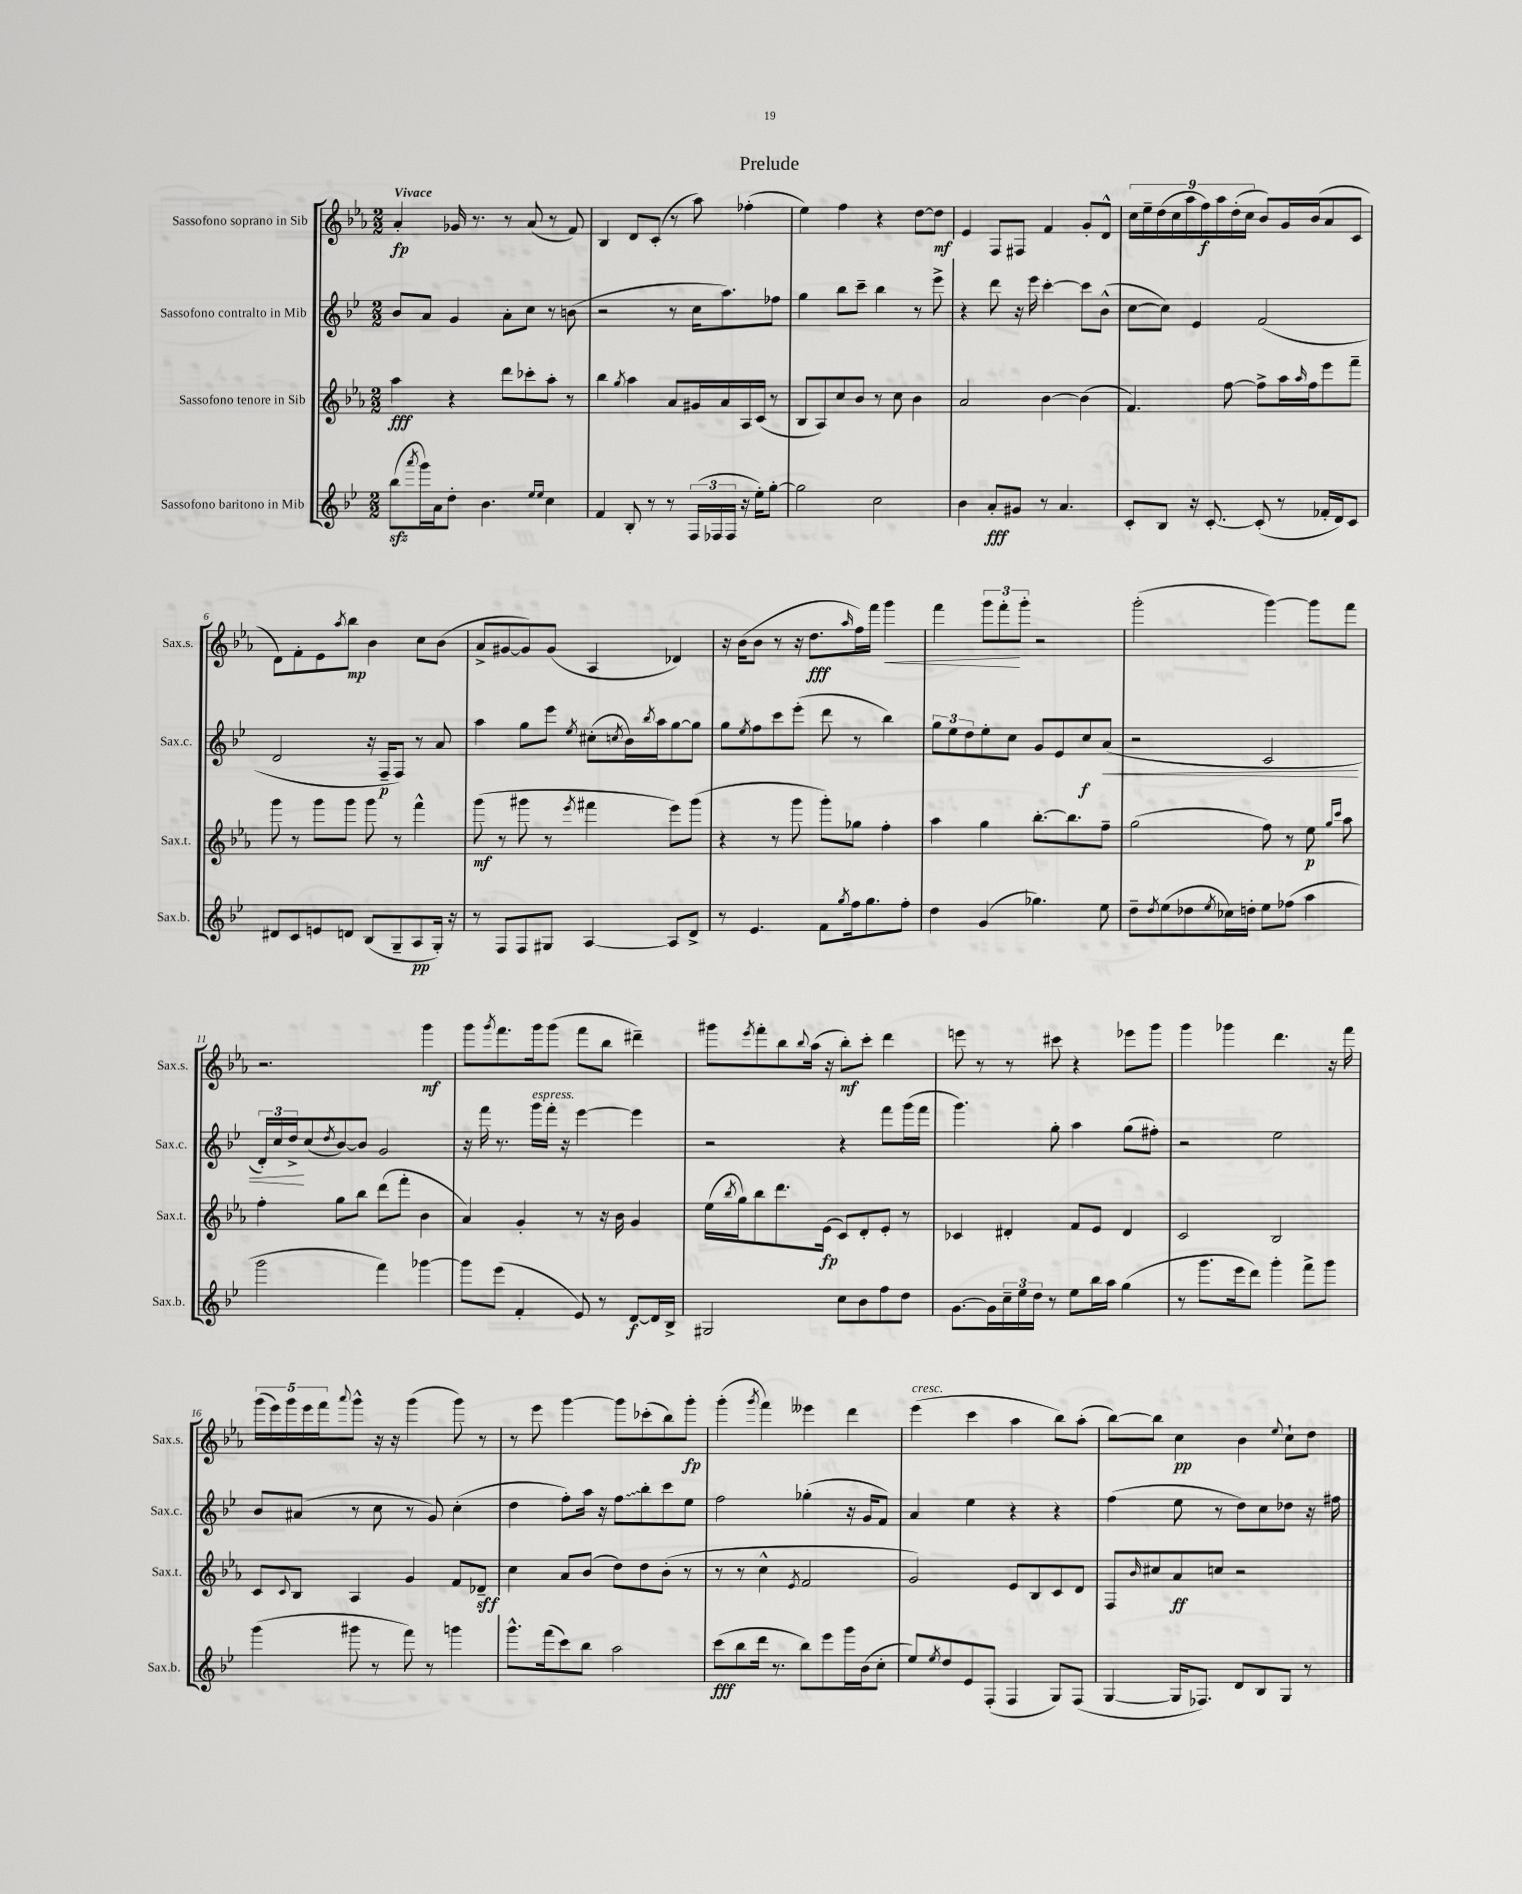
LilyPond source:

\header { title = "Prelude" }
<<
\new StaffGroup <<
\new Staff = "s0" \with { instrumentName = "Sassofono soprano in Sib" shortInstrumentName = "Sax.s." } {
    \clef treble \key ees \major \numericTimeSignature \time 2/2 \tempo "Vivace"
    aes'4-.\fp ges'16 r8. r8 aes'8( r8 f'8) |
    bes4 d'8 c'8-.( r8 aes''8) fes''4-.( |
    ees''4) f''4 r4 d''8~ d''8\mf |
    ees'4 f8 fis8 f'4 g'8-. d'8-^ |
    \tuplet 9/8 { c''16 ees''16-- d''16( c''16 aes''16 f''16\f) aes''16 d''16-.( c''16 } bes'8) g'16 bes'16( aes'8 c'8 |
    d'8) f'8-. ees'8 \acciaccatura { aes''8 } bes''8\mp bes'4 c''8 bes'8( |
    aes'8-> gis'8~ gis'8) gis'8( aes4 des'4) |
    r16 bes'16( bes'8 r8 r16 d''8.\fff \grace { aes''16 } f''16) f'''16 g'''4\< |
    f'''4 \tuplet 3/2 { g'''8 f'''8-.\! g'''8-. } r2 |
    g'''2-.( g'''4~) g'''8 f'''8 |
    r2. g'''4\mf |
    g'''8 \acciaccatura { g'''8 } f'''8. g'''16 g'''8( f'''8 bes''8 dis'''4--) |
    gis'''8 \acciaccatura { ees'''8 } f'''8-. bes''8 \appoggiatura { bes''8 } aes''16( r16 bes''8-.\mf) c'''8-. d'''4 |
    e'''8 r8 r8 cis'''8 r4 ees'''8 g'''8 |
    g'''4 ges'''4 d'''4. r16 f'''16 |
    \tuplet 5/4 { g'''16( ees'''16) g'''16 ees'''16 f'''16 } \appoggiatura { aes'''8 } g'''8-^ r16 r16 g'''4( g'''8) r8 |
    r8 ees'''8 g'''4~ g'''8 ces'''8-.( bes''8) g'''8-.\fp |
    g'''4-.( \acciaccatura { g'''8 } f'''4) eeses'''4 d'''4 |
    ees'''4^\markup { \italic "cresc." }( c'''4 aes''4 bes''8) aes''8-.( |
    bes''8~) bes''8 c''4\pp bes'4 \appoggiatura { ees''8 } c''8-! d''8 \bar "|." |
}
\new Staff = "s1" \with { instrumentName = "Sassofono contralto in Mib" shortInstrumentName = "Sax.c." } {
    \clef treble \key bes \major \numericTimeSignature \time 2/2
    bes'8 a'8 g'4 a'8-. c''8 r8 b'8( |
    r2 r8 c''16 a''8.) fes''8 |
    g''4 bes''8 c'''8-- bes''4 r8 ees'''8-> |
    r4 d'''8 r16 ees'''16 c'''4~-. c'''8 bes'8-^( |
    c''8~ c''8) ees'4 f'2( |
    d'2 r16 f16--\p f8) r8 a'8 |
    a''4 g''8 ees'''8 \acciaccatura { ees''8 } cis''8-.( \acciaccatura { c''8 } bes'16) \acciaccatura { bes''8 } a''16 g''8~ g''8 |
    g''8 \acciaccatura { ees''8 } f''8 c'''8 ees'''8-.( d'''8 r8 bes''4) |
    \tuplet 3/2 { g''8 ees''8 d''8 } ees''8-. c''8 g'8 ees'8 c''8\f a'8\<( |
    r2 c'2 |
    \tuplet 3/2 { d'16-.) c''16 d''16->\! } c''8( \acciaccatura { d''8 } bes'8~) bes'8 g'2 |
    r16 f'''16 r8. g'''16^\markup { \italic "espress." } f'''16-. r16 ees'''4~ ees'''4 |
    r2 r4 f'''8 g'''16( f'''16 |
    g'''4.) g''8-. a''4 g''8( fis''8-.) |
    r2 ees''2 |
    bes'8 ais'8( r8 c''8 r8 g'8) c''4-.( |
    d''4 f''8-.) a''16 r16 \once \override Glissando.style = #'zigzag f''8\glissando bes''8-. c'''8 ees''8 |
    f''2 ges''4-.( r16 g'16 f'8) |
    a'4 ees''4 r4 r4 |
    f''4( ees''8 r8 d''8) c''8 des''8 r16 fis''16 \bar "|." |
}
\new Staff = "s2" \with { instrumentName = "Sassofono tenore in Sib" shortInstrumentName = "Sax.t." } {
    \clef treble \key ees \major \numericTimeSignature \time 2/2
    aes''4\fff r4 d'''8 ces'''8-. aes''8-. r8 |
    bes''4 \acciaccatura { g''8 } aes''4 aes'8 gis'16 aes'16 aes16 c'16( r8 |
    bes8 aes8) c''8 bes'8 r8 c''8 bes'4 |
    aes'2 bes'4~ bes'4( |
    f'4.) f''8~ f''8-> aes''16 \grace { aes''16 } f''16 ees'''8 f'''8-- |
    g'''8 r8 g'''8 g'''8 g'''8 r8 f'''4-^ |
    g'''8\mf( r8 gis'''8 r8 \acciaccatura { ees'''8 } fis'''4 ees'''8) gis'''8( |
    r4 r8 g'''8 g'''8-.) ges''8 f''4-. |
    aes''4 g''4 bes''8.~-. bes''8. f''8-- |
    g''2( f''8) r8 ees''8\p \grace { g''16 c'''16 } aes''8 |
    f''4-. g''8 bes''8 d'''8( f'''8-. bes'4 |
    aes'4) g'4-. r8 r16 bes'16 g'4 |
    ees''16( \acciaccatura { bes''8 } g''16) bes''8 d'''8. ees'16\fp( c'8) d'8-. ees'8-. r8 |
    ces'4 dis'4-. f'8 ees'8 dis'4 |
    c'2 bes2 |
    c'8 \appoggiatura { c'8 } bes8 aes4 g'4 f'8 des'8--\sff |
    c''4 aes'8 bes'8( d''8) d''8 bes'8-.( r8 |
    r8 r8 c''4-^ \acciaccatura { ees'8 } f'2 |
    g'2) ees'8 bes8 c'8 d'8 |
    f8 \grace { bes'16 } cis''8 aes'8\ff c''8 r2 \bar "|." |
}
\new Staff = "s3" \with { instrumentName = "Sassofono baritono in Mib" shortInstrumentName = "Sax.b." } {
    \clef treble \key bes \major \numericTimeSignature \time 2/2
    bes''8\sfz( \acciaccatura { a'''8 } g'''16) a'16 d''8-. bes'4. \grace { ees''16 ees''16 } c''4 |
    f'4 bes8-. r8 r8 \tuplet 3/2 { f16( fes16 fes16 } r16 ees''16-.) g''8~-. |
    g''2 c''2 |
    bes'4 a'8-.\fff gis'8 r8 a'4. |
    c'8-. bes8 r16 c'8.~-. c'8-.( r8 fes'16-. d'16) c'8 |
    dis'8 c'8 e'8 d'8 bes8( g8-- a8\pp g16-.) r16 |
    r8 f8 f8 gis8 a4~ a8 d'8-> |
    r8 ees'4. f'8 \acciaccatura { g''8 } f''16 g''8. f''8-. |
    d''4 g'4( ges''4.) ees''8 |
    d''8-- \acciaccatura { d''8 } ees''8( des''8 \acciaccatura { ees''8 } ces''16) d''16-. ees''8 fes''8( a''4 |
    g'''2 f'''4) ges'''4~ |
    ges'''8 ees'''8( f'4-. ees'8) r8 d'8~\f d'16 bes16-> |
    gis2 c''8 bes'8 f''8 d''8 |
    g'8.~ g'16 \tuplet 3/2 { c''16-- ees''16 d''16 } r8 ees''8 bes''16 a''16 g''4( |
    r8 g'''8. ees'''16 d'''8) g'''4-. f'''8-> g'''8 |
    g'''4( gis'''8 r8 f'''8) r8 g'''4 |
    g'''8.-^ f'''16( c'''8) bes''8 a''2 |
    c'''8\fff( bes''8 d'''16 r8. bes''8) ees'''8 g'''16 bes'16( c''8-. |
    ees''8) \acciaccatura { ees''8 } d''8 ees'8 f8-.( f4 g8) f8( |
    g4~ g16 fes8.) d'8 bes8 g8 r8 \bar "|." |
}
>>
>>
